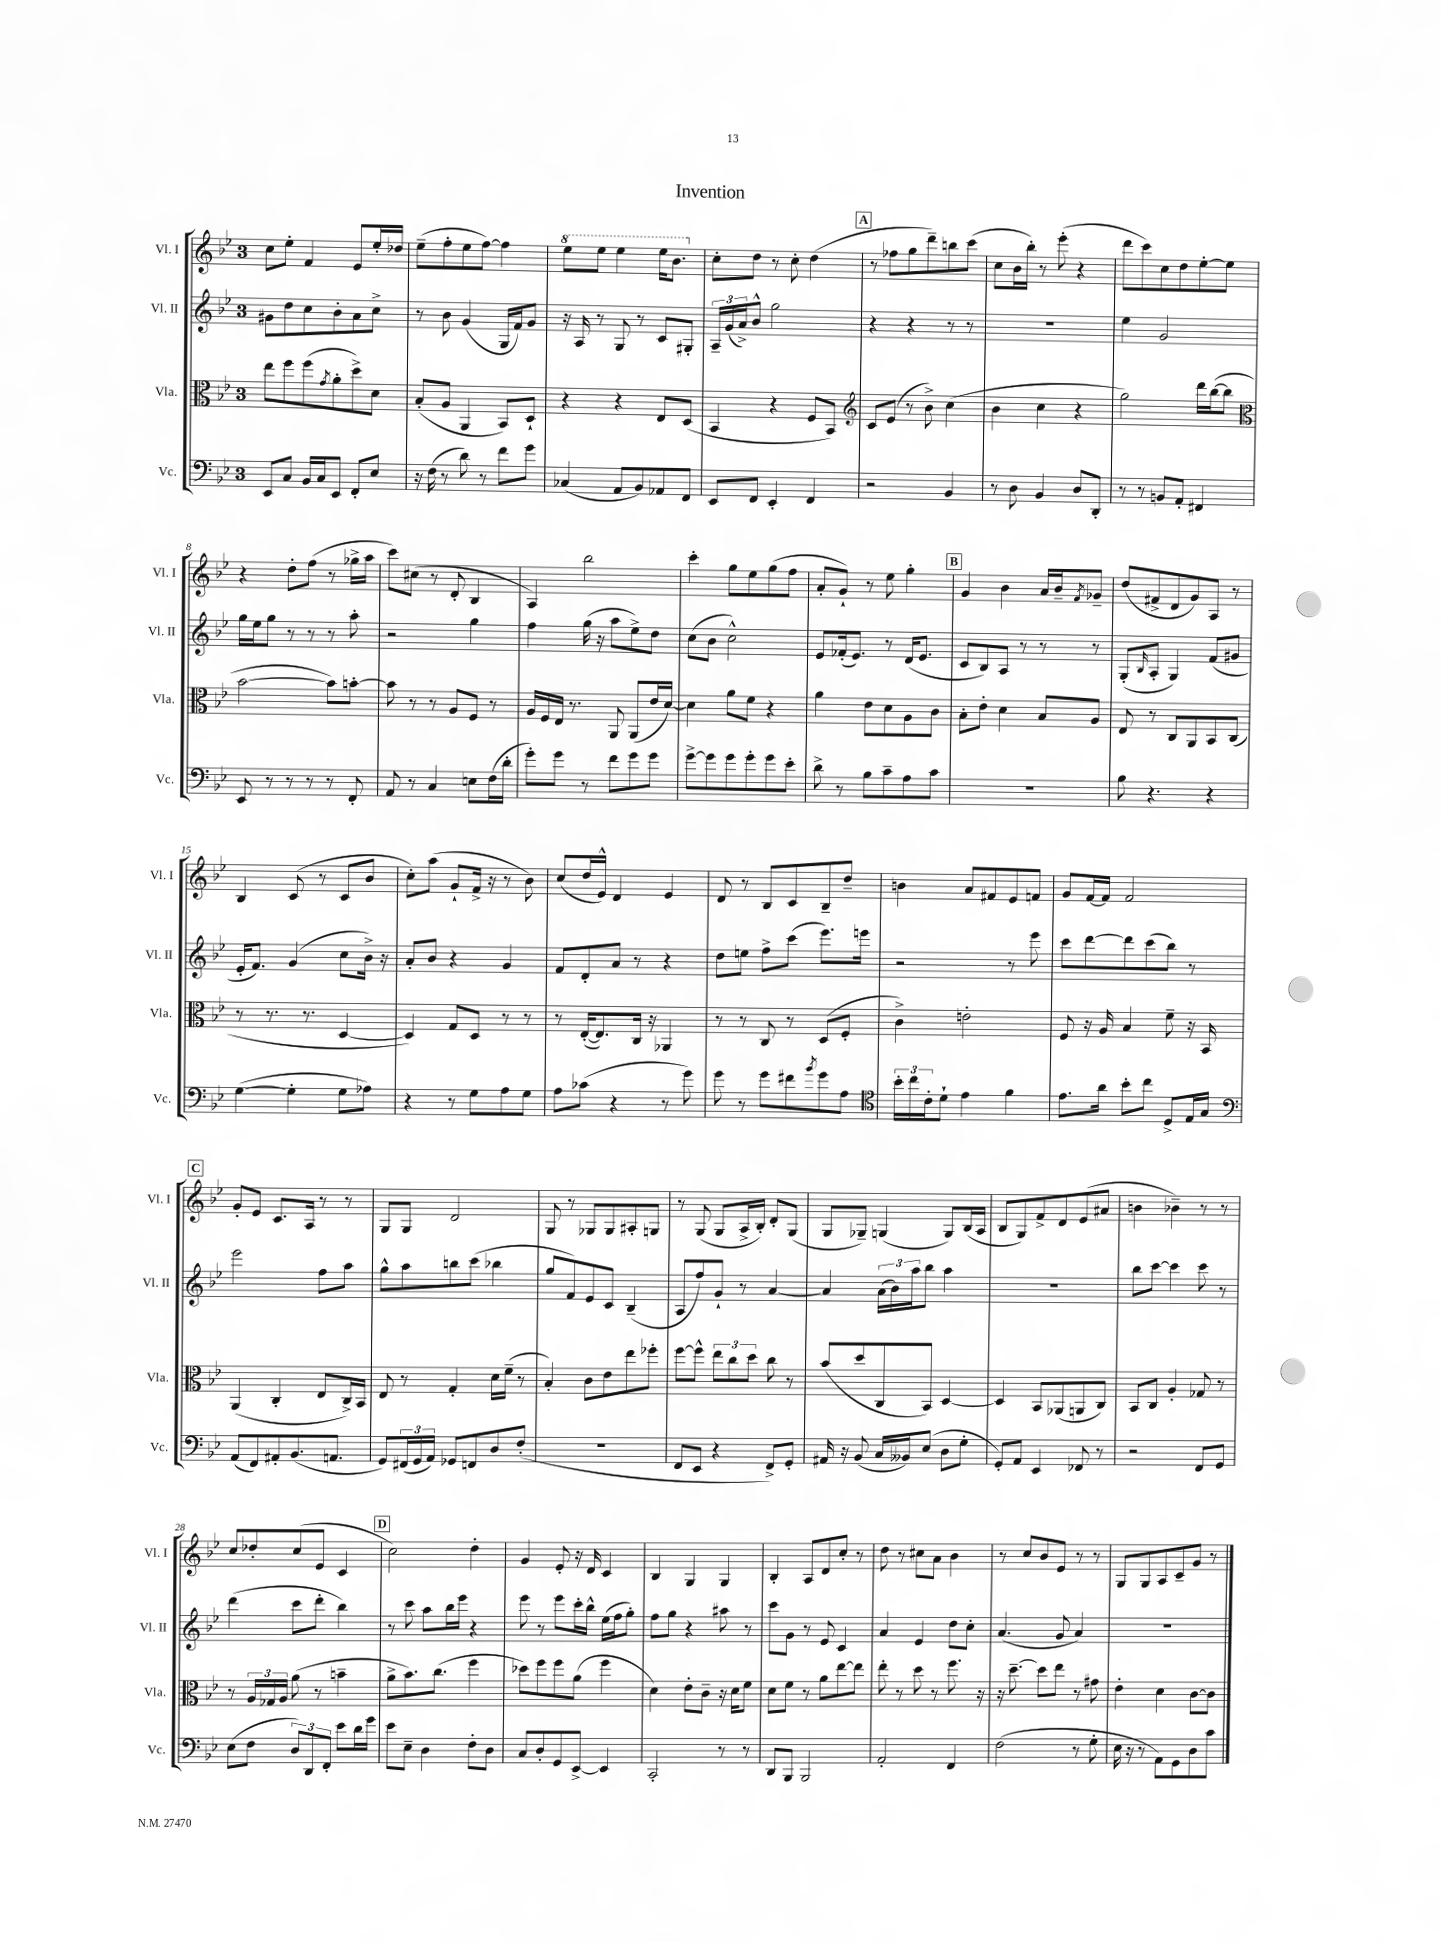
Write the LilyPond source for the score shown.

\header { title = "Invention" }
<<
\new StaffGroup <<
\new Staff = "s0" \with { instrumentName = "Vl. I" shortInstrumentName = "Vl. I" } {
    \clef treble \key bes \major \once \override Staff.TimeSignature.style = #'single-digit \time 3/4
    c''8 ees''8-. f'4 ees'8 ees''16-. des''16 |
    ees''8--( f''8-. ees''8 f''8~) f''4 |
    \ottava #1 ees'''8 ees'''8 ees'''4 ees'''16 bes''8. \ottava #0 |
    c''8-. d''8 r8 c''8-. d''4( |
    \mark \markup { \box "A" } r8 fes''8 g''8 d'''8--) b''8 c'''8( |
    c''8 bes'16 bes''16-.) r8 ees'''8-.( r4 |
    d'''8 c'''8) c''8 d''8 ees''8~-. ees''8 |
    r4 d''8-. f''8( r8 ges''16-> a''16 |
    c'''8) cis''8( r8 d'8-. bes4 |
    a4) bes''2 |
    c'''4-. g''8 ees''8 g''8( f''8 |
    a'8-. g'8-!) r8 ees''8 g''4-. |
    \mark \markup { \box "B" } g'4 bes'4 a'16 bes'16-- \acciaccatura { f'8 } ges'8-- |
    d''8( fis'8-> d'8 g'8) a8 r8 |
    bes4 c'8( r8 c'8 bes'8 |
    c''8-.) a''8( g'8-! f'16-> r16 r8 bes'8) |
    c''8( d''16 ees'16-^) d'4 ees'4 |
    d'8 r8 bes8 c'8 bes8-- d''8-- |
    b'4 a'8 fis'8 ees'8 f'8 |
    g'8 f'16~ f'16 f'2 |
    \mark \markup { \box "C" } g'8-. ees'8 c'8. a16 r8 r8 |
    g8 g8 d'2 |
    g8 r8 ges8 ges8 ais8-. g8 |
    r8 g8( g8 a16-> bes16-.) d'8-. g8( |
    g8 ges8--) g4( g8) bes16( a16 |
    bes8 g8) f'8-> d'8 ees'8( ais'8 |
    b'4 bes'4--) r8 r8 |
    c''8 des''8-. c''8( ees'8 c'4 |
    \mark \markup { \box "D" } c''2) d''4-. |
    g'4 ees'8-. r16 d'16 c'4 |
    bes4 g4 g4 |
    bes4-. a8 d'8 c''8-. r8 |
    d''8 r8 cis''8 a'8 bes'4 |
    r8 c''8 bes'8 ees'8 r8 r8 |
    g8 g8 a8 c'8-- g'8 r8 \bar "|." |
}
\new Staff = "s1" \with { instrumentName = "Vl. II" shortInstrumentName = "Vl. II" } {
    \clef treble \key bes \major \once \override Staff.TimeSignature.style = #'single-digit \time 3/4
    gis'8 d''8 c''8 bes'8-. a'8 c''8-> |
    r8 bes'8 g'4( g16 f'16) g'8 |
    r16 a16 r8 g8 r8 c'8 gis8-. |
    \tuplet 3/2 { a16-- g'16( a'16->) } bes'8-^ g''2 |
    \mark \markup { \box "A" } r4 r4 r8 r8 |
    R2. |
    ees''4 g'2 |
    g''16 ees''16 g''8 r8 r8 r8 a''8-. |
    r2 g''4 |
    f''4 g''16( r16 a''8 ees''8->) d''8 |
    c''8( bes'8 c''2-^) |
    ees'8 fes'16-.( ees'8.) r8 d'16( ees'8. |
    \mark \markup { \box "B" } c'8 bes8) a8 r8 r8 r8 |
    g8-.( \grace { bes16 } a8-. g4) f'8( gis'8 |
    ees'16-. f'8.) g'4( c''8 bes'16->) r16 |
    a'8-. bes'8 r4 g'4 |
    f'8 d'8-. a'8 r8 r4 |
    d''8 e''8 f''8-> c'''8( ees'''8.) e'''16 |
    r2 r8 ees'''8 |
    c'''8 d'''8~ d'''8 c'''8( bes''8) r8 |
    \mark \markup { \box "C" } ees'''2 f''8 a''8 |
    g''8-^ a''8 b''8 c'''8( bes''4 |
    g''8 f'8) ees'8 c'8 bes4--( |
    a8 f''8) g'8-! r8 a'4~ |
    a'4 \tuplet 3/2 { a'16( bes'16) a''16 } bes''8 a''4 |
    R2. |
    bes''8 c'''8~ c'''4 c'''8 r8 |
    d'''4( c'''8 d'''8-. bes''4) |
    \mark \markup { \box "D" } r8 c'''8 a''8 bes''16 ees'''16 r4 |
    ees'''8 r8 ees'''8 c'''16-. bes''16-^ ees''16( f''16 g''8-.) |
    f''8 g''8 r4 ais''8 r8 |
    c'''8 g'8 r8 ees'8 c'4 |
    a'4 ees'4 d''8 c''8-. |
    a'4.( g'8 a'4) |
    R2. \bar "|." |
}
\new Staff = "s2" \with { instrumentName = "Vla." shortInstrumentName = "Vla." } {
    \clef alto \key bes \major \once \override Staff.TimeSignature.style = #'single-digit \time 3/4
    ees''8 f''8 f''8( \acciaccatura { g'8 } a'8-. d''8->) d'8 |
    bes8-.( a8 a,4 bes,8) d8-! |
    r4 r4 ees8 d8( |
    bes,4 r4 f8 bes,8) |
    \mark \markup { \box "A" } \clef treble c'8 ees'8( r8 bes'8->) c''4( |
    bes'4 c''4 r4 |
    g''2) d'''16 bes''16~( bes''8 |
    \clef alto bes'2~ bes'8) b'8~-. |
    b'8 r8 r8 a8 f8 r8 |
    a16 f16 ees16 r8. a,8 a,8( ees'16 d'16~) |
    d'4 a'8 f'8 r4 |
    a'4 ees'8 d'8 a8 c'8 |
    \mark \markup { \box "B" } bes8-. ees'8-. d'4 bes8 a8 |
    ees8 r8 c8 a,8 bes,8 c8( |
    r8 r8. r8. d4~ |
    d4) g8 d8 r8 r8 |
    r8 ees16~-.( ees8.) c16 r16 aes,4 |
    r8 r8 c8 r8 d8( f8-. |
    c'4->) e'2-. |
    f8 r16 a16 bes4 f'8-- r16 bes,16 |
    \mark \markup { \box "C" } a,4( c4-. ees8 c16->) bes,16 |
    ees8 r8 g4-. d'16 f'16--( r8 |
    bes4-.) c'8 ees'8 ees''8 fes''8-. |
    f''8~ f''8-^ \tuplet 3/2 { ees''8 c''8 d''8 } c''8 r8 |
    bes'8( d''8 c8 bes,8) d4~ |
    d4 bes,8 aes,8( a,8 c8) |
    bes,8 c8 a4-. ges8 r8 |
    r8 \tuplet 3/2 { a16 ges16 a16 } a'8( r8 b'4-- |
    \mark \markup { \box "D" } a'8-> bes'8.) c''8.( f''4 |
    des''8) f''8 f''8 a'8( f''4 |
    d'4) ees'8-. c'8-- r16 d'16 f'8 |
    d'8 f'8 r8 a'8 ees''8~ ees''8 |
    ees''8-. r8 d''8 r8 f''8. r16 |
    r16 d''8.~-- d''8 ees''8 r8 gis'8 |
    ees'4-. d'4 c'8~ c'8 \bar "|." |
}
\new Staff = "s3" \with { instrumentName = "Vc." shortInstrumentName = "Vc." } {
    \clef bass \key bes \major \once \override Staff.TimeSignature.style = #'single-digit \time 3/4
    ees,8 c8 bes,16 c16 ees,8 f,8-. ees8 |
    r16 f16( r8 d'8) r8 f'8 g'8 |
    ces4( a,8 bes,8) aes,8 f,8 |
    ees,8 f,8 ees,4-. f,4 |
    \mark \markup { \box "A" } r2 bes,4 |
    r8 d8 bes,4 d8 d,8-. |
    r8 r8 b,8 a,8-. fis,4 |
    ees,8 r8 r8 r8 r8 f,8-. |
    a,8 r8 c4 e8 f16( d'16-. |
    g'8-.) g'8 r8 f'8 g'8 g'8 |
    g'8~-> g'8 g'8 g'8-. g'8 ees'8-. |
    d'8-> r8 bes8 c'8-- a8 c'8 |
    \mark \markup { \box "B" } R2. |
    bes8 r4. r4 |
    g4~( g4-. g8 aes8) |
    r4 r8 g8 a8 g8 |
    a8 ces'8( r4 r8 g'8) |
    g'8 r8 g'8 fis'8 \acciaccatura { bes'8 } g'8 a8 |
    \clef tenor \tuplet 3/2 { bes'16-. c''16 c'16-. } d'8-! ees'4 f'4 |
    ees'8. a'16 bes'8-. c''8 d8-> ees16 g16 |
    \mark \markup { \box "C" } \clef bass a,8( f,8) ais,8-. bes,8.( a,8. |
    g,8) \tuplet 3/2 { fis,16( g,16 a,16) } ges,8 f,8 d8 f8-.( |
    R2. |
    f,8 ees,8 r4 f,8->) g,8-. |
    ais,16 r16 bes,8( c16 beses,16) ees8( d8 g8-. |
    g,8-.) a,8 ees,4 fes,8 r8 |
    r2 f,8 g,8 |
    ees8( f8 \tuplet 3/2 { d8) d,8 f,8-. } ees'8 d'16 g'16 |
    \mark \markup { \box "D" } ees'8 ees8-- d4 f8-. d8 |
    c8 d8-. g,8 ees,8~-> ees,4 |
    c,2-. r8 r8 |
    d,8 bes,,8 bes,,2 |
    a,2-. f,4 |
    f2( r8 g8-. |
    ees16 r16 r8 a,8) g,8 d8 c'8 \bar "|." |
}
>>
>>
